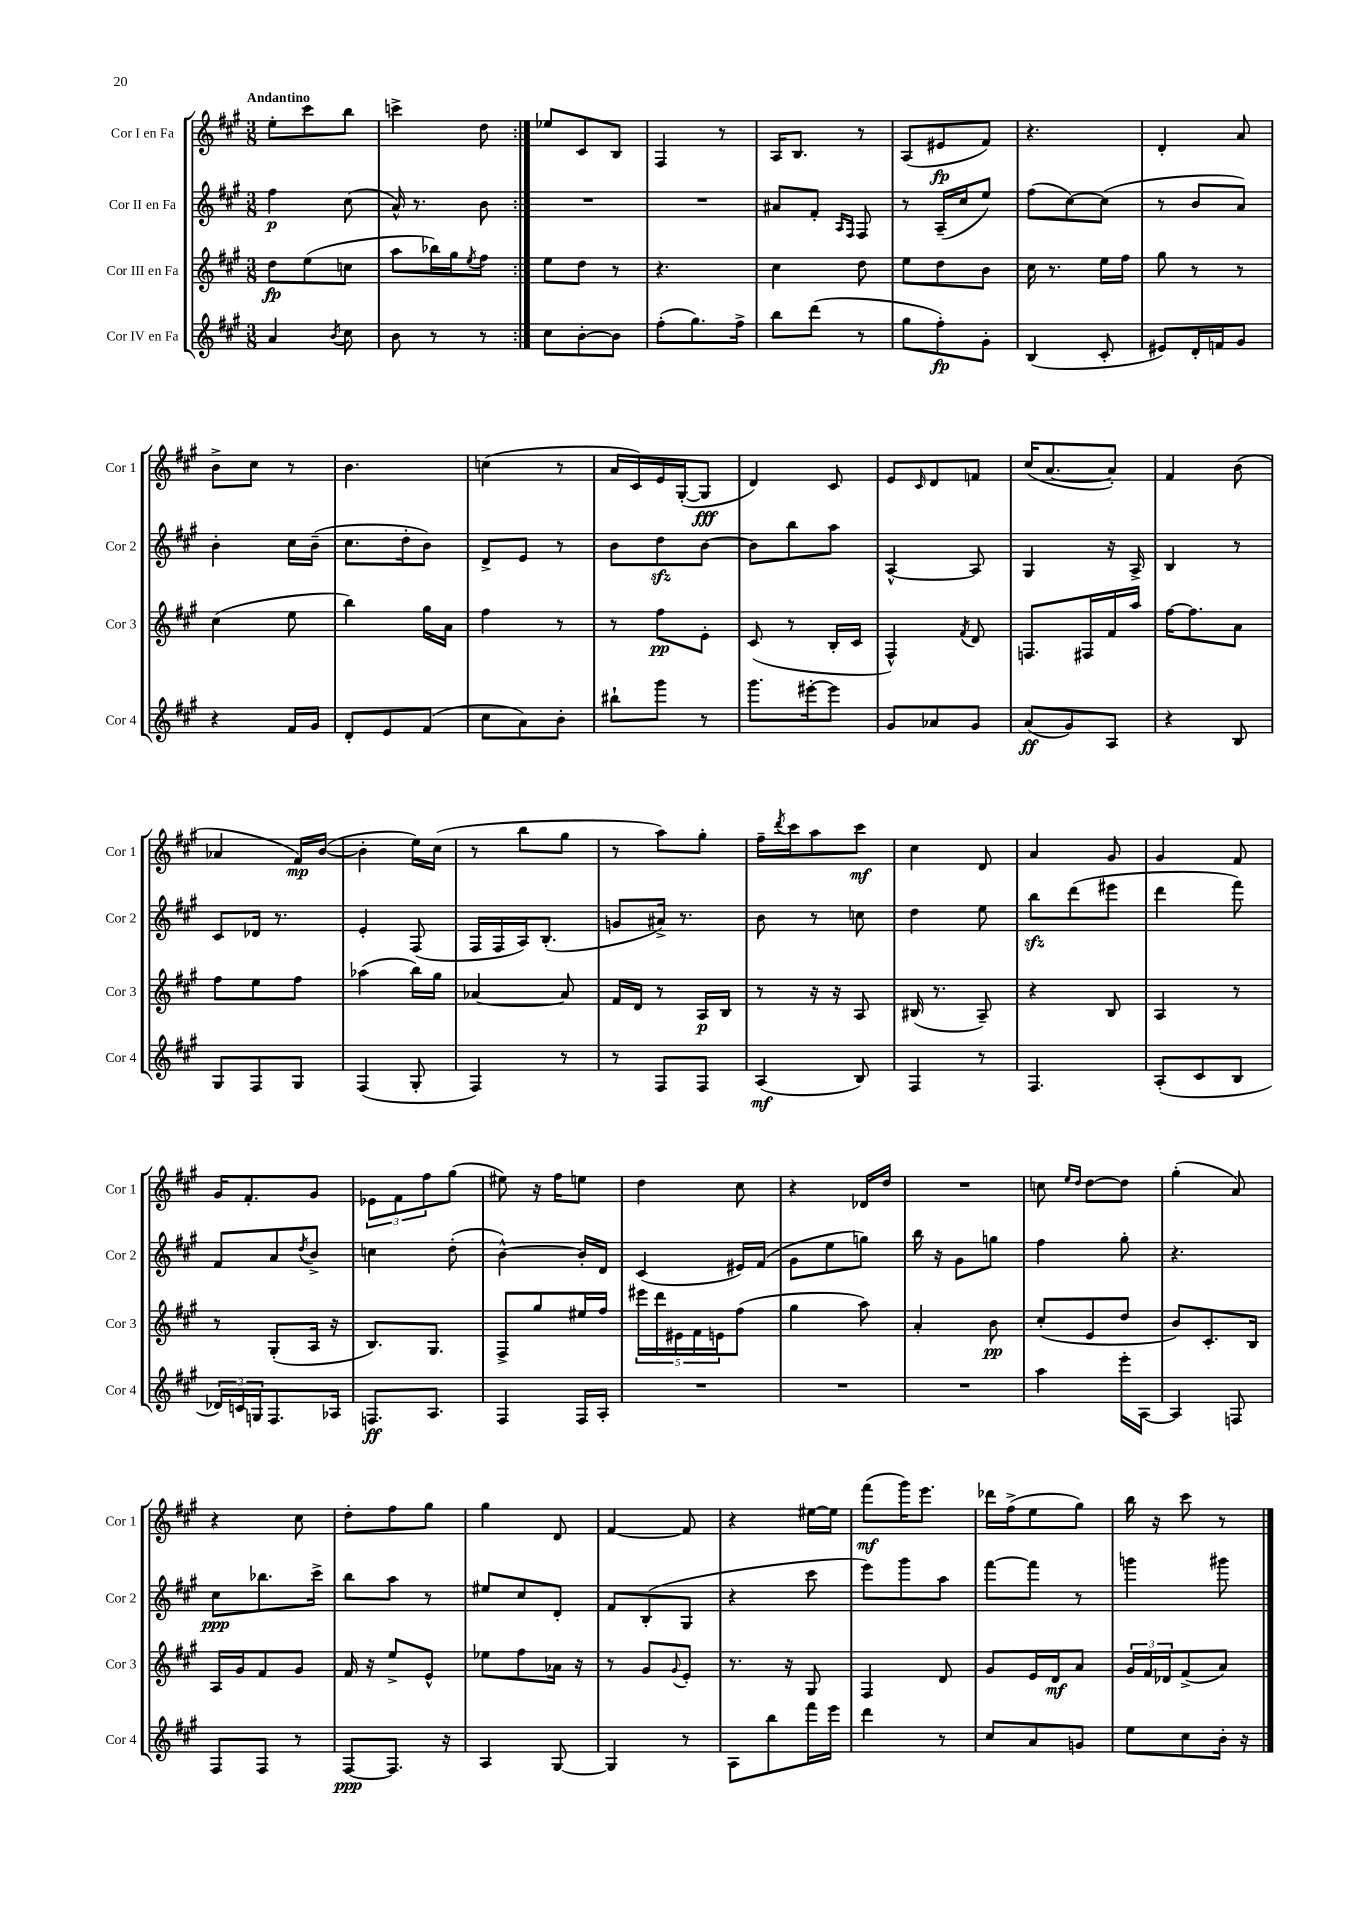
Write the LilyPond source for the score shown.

<<
\new StaffGroup <<
\new Staff = "s0" \with { instrumentName = "Cor I en Fa" shortInstrumentName = "Cor 1" } {
    \clef treble \key a \major \numericTimeSignature \time 3/8 \tempo "Andantino"
    \repeat volta 2 { e''8-. cis'''8 b''8 |
    c'''4-> d''8 | }
    ees''8 cis'8 b8 |
    fis4 r8 |
    a16 b8. r8 |
    a8( eis'8\fp fis'8) |
    r4. |
    d'4-. a'8 |
    b'8-> cis''8 r8 |
    b'4. |
    c''4( r8 |
    a'16 cis'16) e'16 gis16~-.( gis8\fff |
    d'4) cis'8 |
    e'8 \grace { cis'16 } d'8 f'8 |
    cis''16( a'8.~ a'8-.) |
    fis'4 b'8( |
    aes'4 fis'16\mp) b'16~( |
    b'4-. e''16) cis''16( |
    r8 b''8 gis''8 |
    r8 a''8) gis''8-. |
    fis''16-- \acciaccatura { d'''8 } cis'''16 a''8 cis'''8\mf |
    cis''4 d'8 |
    a'4 gis'8 |
    gis'4 fis'8 |
    gis'16 fis'8.-. gis'8 |
    \tuplet 3/2 { ees'8 fis'8 fis''8 } gis''8( |
    eis''8) r16 fis''16 e''8 |
    d''4 cis''8 |
    r4 des'16 d''16 |
    R4. |
    c''8 \grace { e''16 d''16 } d''8~ d''8 |
    gis''4-.( a'8) |
    r4 cis''8 |
    d''8-. fis''8 gis''8 |
    gis''4 d'8 |
    fis'4~ fis'8 |
    r4 eis''16~ eis''16 |
    fis'''8\mf( gis'''16) e'''8. |
    des'''16 fis''16->( e''8 gis''8) |
    b''16 r16 cis'''8 r8 \bar "|." |
}
\new Staff = "s1" \with { instrumentName = "Cor II en Fa" shortInstrumentName = "Cor 2" } {
    \clef treble \key a \major \numericTimeSignature \time 3/8
    \repeat volta 2 { fis''4\p cis''8( |
    a'16-^) r8. b'8 | }
    R4. |
    R4. |
    ais'8 fis'8-. \grace { a16 fis16 } fis8 |
    r8 a16--( cis''16 e''8) |
    fis''8( cis''8~) cis''8( |
    r8 b'8 a'8) |
    b'4-. cis''16 b'16--( |
    cis''8. d''16-. b'8) |
    d'8-> e'8 r8 |
    b'8 d''8\sfz b'8~ |
    b'8 b''8 a''8 |
    a4~-^ a8 |
    gis4 r16 a16-> |
    b4 r8 |
    cis'8 des'16 r8. |
    e'4-. fis8( |
    fis16 fis16 a16) b8.-.( |
    g'8 ais'16->) r8. |
    b'8 r8 c''8 |
    d''4 e''8 |
    b''8\sfz d'''8( eis'''8 |
    d'''4 fis'''8) |
    fis'8 a'8 \acciaccatura { d''8 } b'8-> |
    c''4 d''8-.( |
    b'4~-^) b'16-. d'16 |
    cis'4( eis'16) fis'16( |
    gis'8 e''8 g''8) |
    b''16 r16 gis'8 g''8 |
    fis''4 gis''8-. |
    r4. |
    cis''8\ppp bes''8. cis'''16-> |
    b''8 a''8 r8 |
    eis''8 cis''8 d'8-. |
    fis'8 b8-.( gis8 |
    r4 cis'''8 |
    e'''8) gis'''8 a''8 |
    fis'''8~ fis'''8 r8 |
    g'''4 gis'''8 \bar "|." |
}
\new Staff = "s2" \with { instrumentName = "Cor III en Fa" shortInstrumentName = "Cor 3" } {
    \clef treble \key a \major \numericTimeSignature \time 3/8
    \repeat volta 2 { d''8\fp e''8( c''8 |
    a''8 bes''16) gis''16 \acciaccatura { e''8 } fis''8 | }
    e''8 d''8 r8 |
    r4. |
    cis''4 d''8 |
    e''8 d''8 b'8 |
    cis''16 r8. e''16 fis''16 |
    gis''8 r8 r8 |
    cis''4( e''8 |
    b''4) gis''16 a'16 |
    fis''4 r8 |
    r8 fis''8\pp e'8-. |
    cis'8( r8 b16-. cis'16 |
    fis4-^) \acciaccatura { fis'8 } d'8 |
    f8. fis16 fis'16 a''16 |
    fis''16~ fis''8. a'8 |
    fis''8 e''8 fis''8 |
    aes''4( b''16) gis''16 |
    aes'4~ aes'8 |
    fis'16 d'16 r8 a16\p b16 |
    r8 r16 r16 a8 |
    bis16( r8. a8--) |
    r4 b8 |
    a4 r8 |
    r8 gis8-.( a16 r16 |
    b8.) gis8. |
    fis8-> gis''8 eis''16 fis''16 |
    \tuplet 5/4 { eis'''16 d'''16 eis'16 fis'16 e'16 } fis''8( |
    gis''4 a''8) |
    a'4-. b'8\pp |
    cis''8-.( e'8 d''8 |
    b'8) cis'8.-. b16 |
    a16 gis'16 fis'8 gis'8 |
    fis'16 r16 e''8-> e'8-^ |
    ees''8 fis''8 aes'16 r16 |
    r8 gis'8 \appoggiatura { gis'8 } e'8-. |
    r8. r16 gis8 |
    fis4 d'8 |
    gis'8 e'16 d'16\mf a'8 |
    \tuplet 3/2 { gis'16 fis'16 des'16 } fis'8->( a'8) \bar "|." |
}
\new Staff = "s3" \with { instrumentName = "Cor IV en Fa" shortInstrumentName = "Cor 4" } {
    \clef treble \key a \major \numericTimeSignature \time 3/8
    \repeat volta 2 { a'4 \acciaccatura { b'8 } cis''8 |
    b'8 r8 r8 | }
    cis''8 b'8~-. b'8 |
    fis''8-.( gis''8.) fis''16-> |
    b''8 d'''8( r8 |
    gis''8 fis''8-.\fp) gis'8-. |
    b4( cis'8-. |
    eis'8) d'16-. f'16 gis'8 |
    r4 fis'16 gis'16 |
    d'8-. e'8 fis'8( |
    cis''8 a'8) b'8-. |
    bis''8-! gis'''8 r8 |
    gis'''8. eis'''16~-. eis'''8 |
    gis'8 aes'8 gis'8 |
    a'8\ff( gis'8) a8 |
    r4 b8 |
    gis8 fis8 gis8 |
    fis4( gis8-. |
    fis4) r8 |
    r8 fis8 fis8 |
    a4\mf( b8) |
    fis4 r8 |
    fis4. |
    a8-.( cis'8 b8 |
    \tuplet 3/2 { des'16) c'16 g16 } fis8. aes16 |
    f8.\ff a8. |
    fis4 fis16 a16-. |
    R4. |
    R4. |
    R4. |
    a''4 e'''16-. a16~ |
    a4 f8 |
    fis8 fis8 r8 |
    fis8~\ppp fis8. r16 |
    a4 gis8~ |
    gis4 r8 |
    a8 b''8 fis'''16 e'''16 |
    d'''4 r8 |
    cis''8 a'8 g'8 |
    e''8 cis''8 b'16-. r16 \bar "|." |
}
>>
>>
\layout { \context { \Score \remove "Bar_number_engraver" } }
